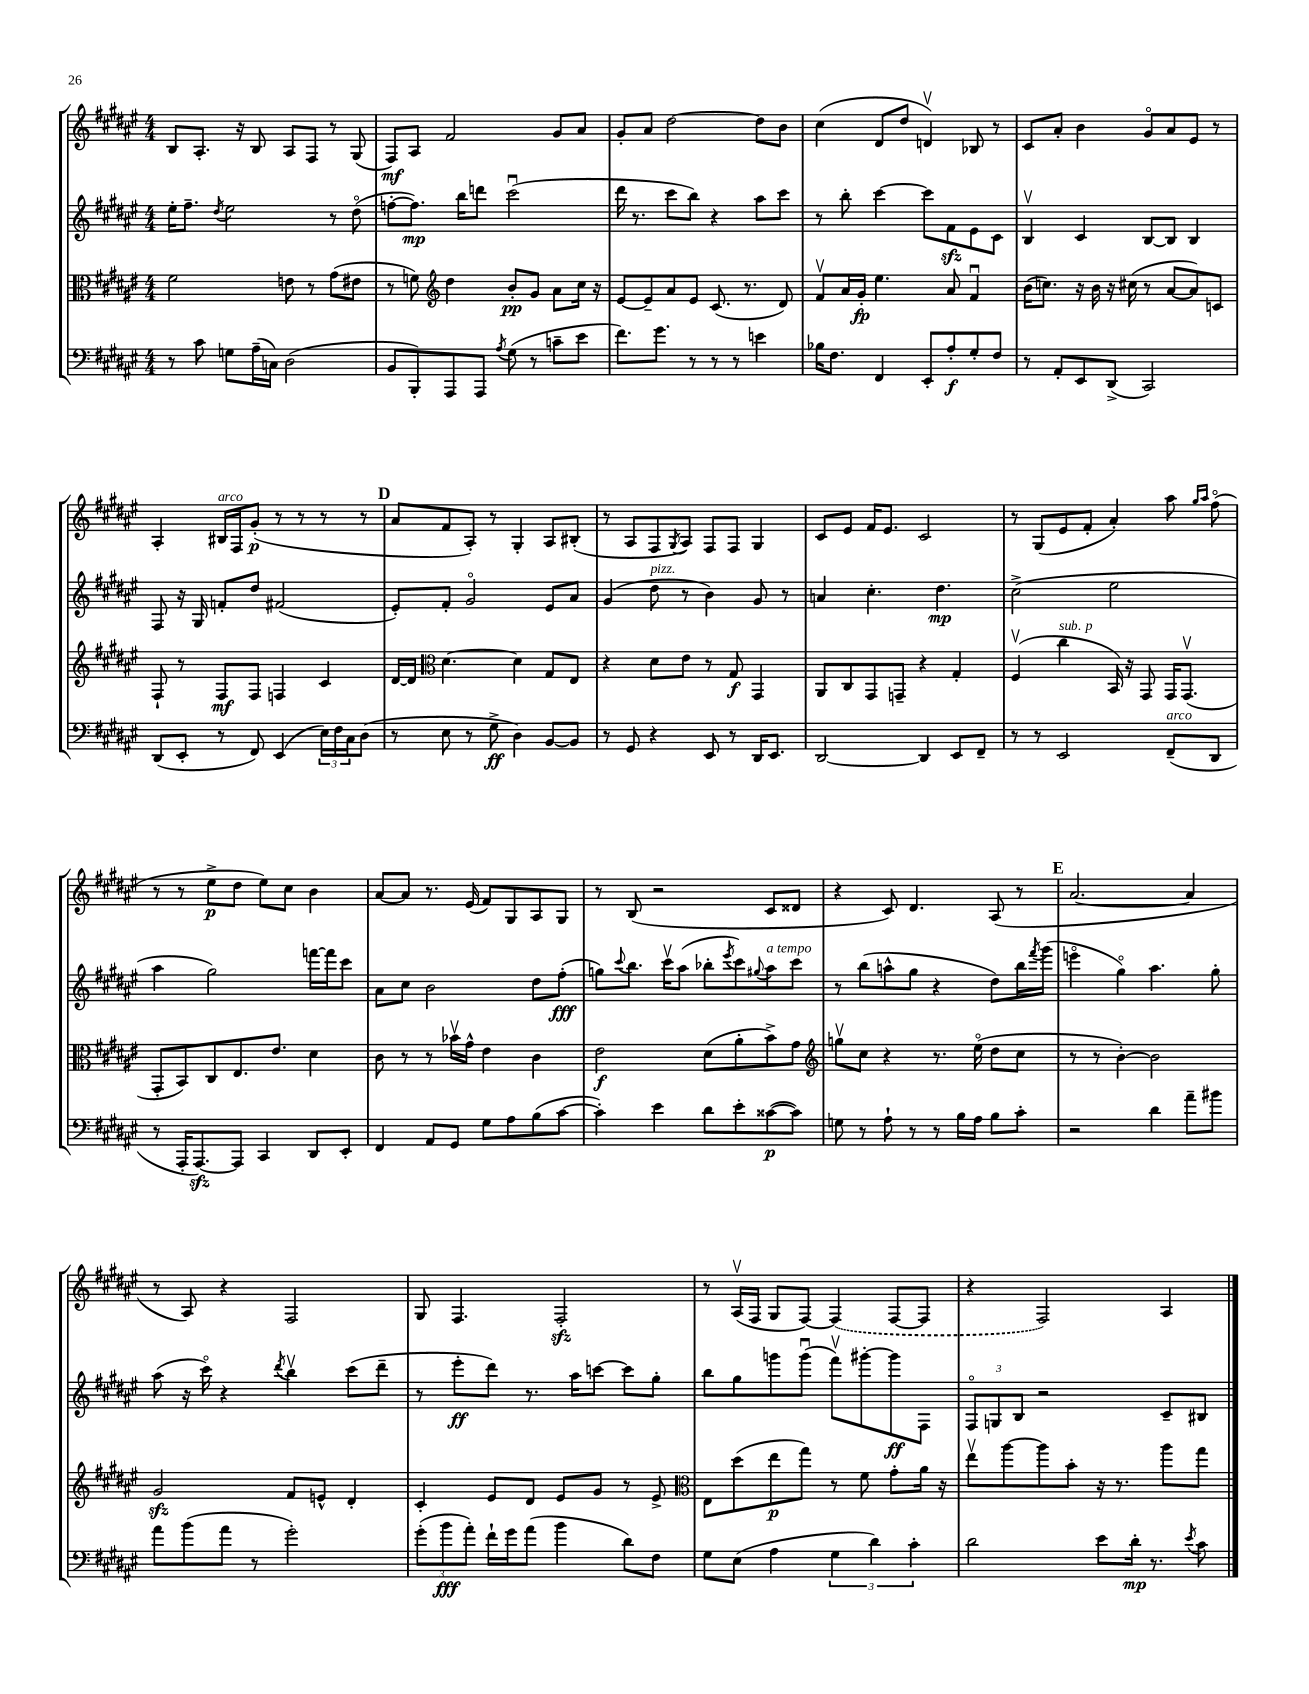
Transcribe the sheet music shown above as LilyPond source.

<<
\new StaffGroup <<
\new Staff = "s0" {
    \clef treble \key fis \major \numericTimeSignature \time 4/4
    b8 ais8.-. r16 b8 ais8 fis8 r8 gis8( |
    fis8\mf) ais8 fis'2 gis'8 ais'8 |
    gis'8-. ais'8 dis''2~ dis''8 b'8 |
    cis''4( dis'8 dis''8 d'4\upbow) bes8 r8 |
    cis'8 ais'8-. b'4 gis'8\flageolet ais'8 eis'8 r8 |
    ais4-. bis16^\markup { \italic "arco" } fis16 gis'8-.\p( r8 r8 r8 r8 |
    \mark \markup { \bold "D" } ais'8 fis'8 ais8-.) r8 gis4-. ais8 bis8-.( |
    r8 ais8 fis8 \acciaccatura { gis8 } ais8) fis8 fis8 gis4 |
    cis'8 eis'8 fis'16 eis'8. cis'2 |
    r8 gis8( eis'8 fis'8-. ais'4-.) ais''8 \grace { gis''16 ais''16 } fis''8\flageolet( |
    r8 r8 eis''8->\p dis''8 eis''8) cis''8 b'4 |
    ais'8~ ais'8 r8. eis'16( fis'8) gis8 ais8 gis8 |
    r8 b8( r2 cis'8 disis'8 |
    r4 cis'8) dis'4. ais8( r8 |
    \mark \markup { \bold "E" } ais'2.~ ais'4 |
    r8 ais8) r4 fis2 |
    gis8 fis4. fis2-.\sfz |
    r8 ais16\upbow( fis16 gis8 fis8~) \once \slurDashed fis4( fis8~ fis8 |
    r4 fis2) ais4 \bar "|." |
}
\new Staff = "s1" {
    \clef treble \key fis \major \numericTimeSignature \time 4/4
    eis''16-. fis''8.-- \acciaccatura { dis''8 } eis''2 r8 dis''8\flageolet( |
    f''8~-. f''8.\mp) b''16 d'''8 cis'''2\downbow( |
    dis'''16 r8. cis'''8 b''8) r4 ais''8 cis'''8 |
    r8 b''8-. cis'''4~ cis'''8 fis'8\sfz eis'8 cis'8 |
    b4\upbow cis'4 b8~ b8 b4 |
    fis8 r16 gis16 f'8-. dis''8 fis'2( |
    \mark \markup { \bold "D" } eis'8-.) fis'8-. gis'2\flageolet eis'8 ais'8 |
    gis'4( dis''8^\markup { \italic "pizz." } r8 b'4) gis'8 r8 |
    a'4 cis''4.-. dis''4.\mp |
    cis''2->( eis''2 |
    ais''4 gis''2) f'''16~ f'''16 cis'''8 |
    ais'8 cis''8 b'2 dis''8 fis''8-.\fff( |
    g''8) \appoggiatura { cis'''8 } b''8. cis'''16\upbow ais''8( bes''8-. \acciaccatura { eis'''8 } cis'''8) \appoggiatura { gis''8 } ais''8^\markup { \italic "a tempo" } cis'''8 |
    r8 b''8( a''8-^ gis''8 r4 dis''8) b''16 \acciaccatura { fis'''8 } gis'''16( |
    \mark \markup { \bold "E" } e'''4\flageolet gis''4\flageolet) ais''4. gis''8-. |
    ais''8( r16 cis'''16\flageolet) r4 \acciaccatura { dis'''8 } b''4\upbow cis'''8( dis'''8-- |
    r8 eis'''8-.\ff dis'''8) r8. ais''16 c'''8~ c'''8 gis''8-. |
    b''8 gis''8 g'''8 g'''8\downbow( fis'''8\upbow) gis'''8~-. gis'''8\ff fis8 |
    \tuplet 3/2 { fis8\flageolet g8 b8 } r2 cis'8-- bis8 \bar "|." |
}
\new Staff = "s2" {
    \clef alto \key fis \major \numericTimeSignature \time 4/4
    fis'2 e'8 r8 gis'8( eis'8 |
    r8 f'8) \clef treble dis''4 b'8-.\pp gis'8 ais'8 cis''16 r16 |
    eis'8~ eis'8-- ais'8 eis'8 cis'8.( r8. dis'8) |
    fis'8\upbow ais'16 gis'16-.\fp eis''4. ais'8 fis'4\downbow |
    b'16( c''8.) r16 b'16 r16 cis''16( r8 ais'8~ ais'8) c'8 |
    fis8-! r8 fis8\mf fis8 f4 cis'4 |
    \mark \markup { \bold "D" } dis'16~ dis'16 \clef alto dis'4.~ dis'4 gis8 eis8 |
    r4 dis'8 eis'8 r8 gis8\f gis,4 |
    ais,8 cis8 gis,8 g,8-- r4 gis4-. |
    fis4\upbow( cis''4^\markup { \italic "sub. p" } b,16) r16 gis,8 gis,16 gis,8.\upbow( |
    gis,8-. b,8) cis8 eis8. eis'8. dis'4 |
    cis'8 r8 r8 bes'16\upbow gis'16-^ eis'4 cis'4 |
    eis'2\f dis'8( ais'8-. b'8->) gis'8 |
    \clef treble g''8\upbow cis''8 r4 r8. eis''16\flageolet( dis''8 cis''8 |
    \mark \markup { \bold "E" } r8 r8 b'4~-.) b'2 |
    gis'2\sfz fis'8 e'8-^ dis'4-. |
    cis'4-. eis'8 dis'8 eis'8 gis'8 r8 eis'8-> |
    \clef alto eis8 dis''8( eis''8\p gis''8) r8 fis'8 gis'8-. ais'16 r16 |
    eis''8\upbow ais''8~ ais''8 b'8-. r16 r8. ais''8 gis''8 \bar "|." |
}
\new Staff = "s3" {
    \clef bass \key fis \major \numericTimeSignature \time 4/4
    r8 cis'8 g8 ais16--( c16) dis2( |
    b,8 b,,8-.) ais,,8 ais,,8 \acciaccatura { ais8 } gis8( r8 c'8-- eis'8 |
    fis'8.) gis'8. r8 r8 r8 e'4 |
    bes16 fis8. fis,4 eis,8-. ais8-.\f gis8-. fis8 |
    r8 ais,8-. eis,8 dis,8->( cis,2) |
    dis,8( eis,8-. r8 fis,8) eis,4( \tuplet 3/2 { eis16) fis16 cis16 } dis8( |
    \mark \markup { \bold "D" } r8 eis8 r8 gis8->\ff dis4) b,8~ b,8 |
    r8 gis,8 r4 eis,8 r8 dis,16 eis,8. |
    dis,2~ dis,4 eis,8 fis,8-- |
    r8 r8 eis,2 fis,8--^\markup { \italic "arco" }( dis,8 |
    r8 ais,,16-. ais,,8.~\sfz) ais,,8 cis,4 dis,8 eis,8-. |
    fis,4 ais,8 gis,8 gis8 ais8 b8( cis'8~ |
    cis'4-.) eis'4 dis'8 eis'8-. cisis'8~\p( cisis'8) |
    g8 r8 ais8-! r8 r8 b16 ais16 b8 cis'8-. |
    \mark \markup { \bold "E" } r2 dis'4 ais'8-- bis'8 |
    ais'8 b'8( ais'8 r8 gis'2-.) |
    \tuplet 3/2 { gis'8-.( b'8\fff ais'8-.) } fis'16-! gis'16 ais'8( b'4 dis'8) fis8 |
    gis8 eis8( ais4 \tuplet 3/2 { gis4 dis'4) cis'4-. } |
    dis'2 eis'8 dis'16-.\mp r8. \acciaccatura { eis'8 } cis'8 \bar "|." |
}
>>
>>
\layout { \context { \Score \remove "Bar_number_engraver" } }
